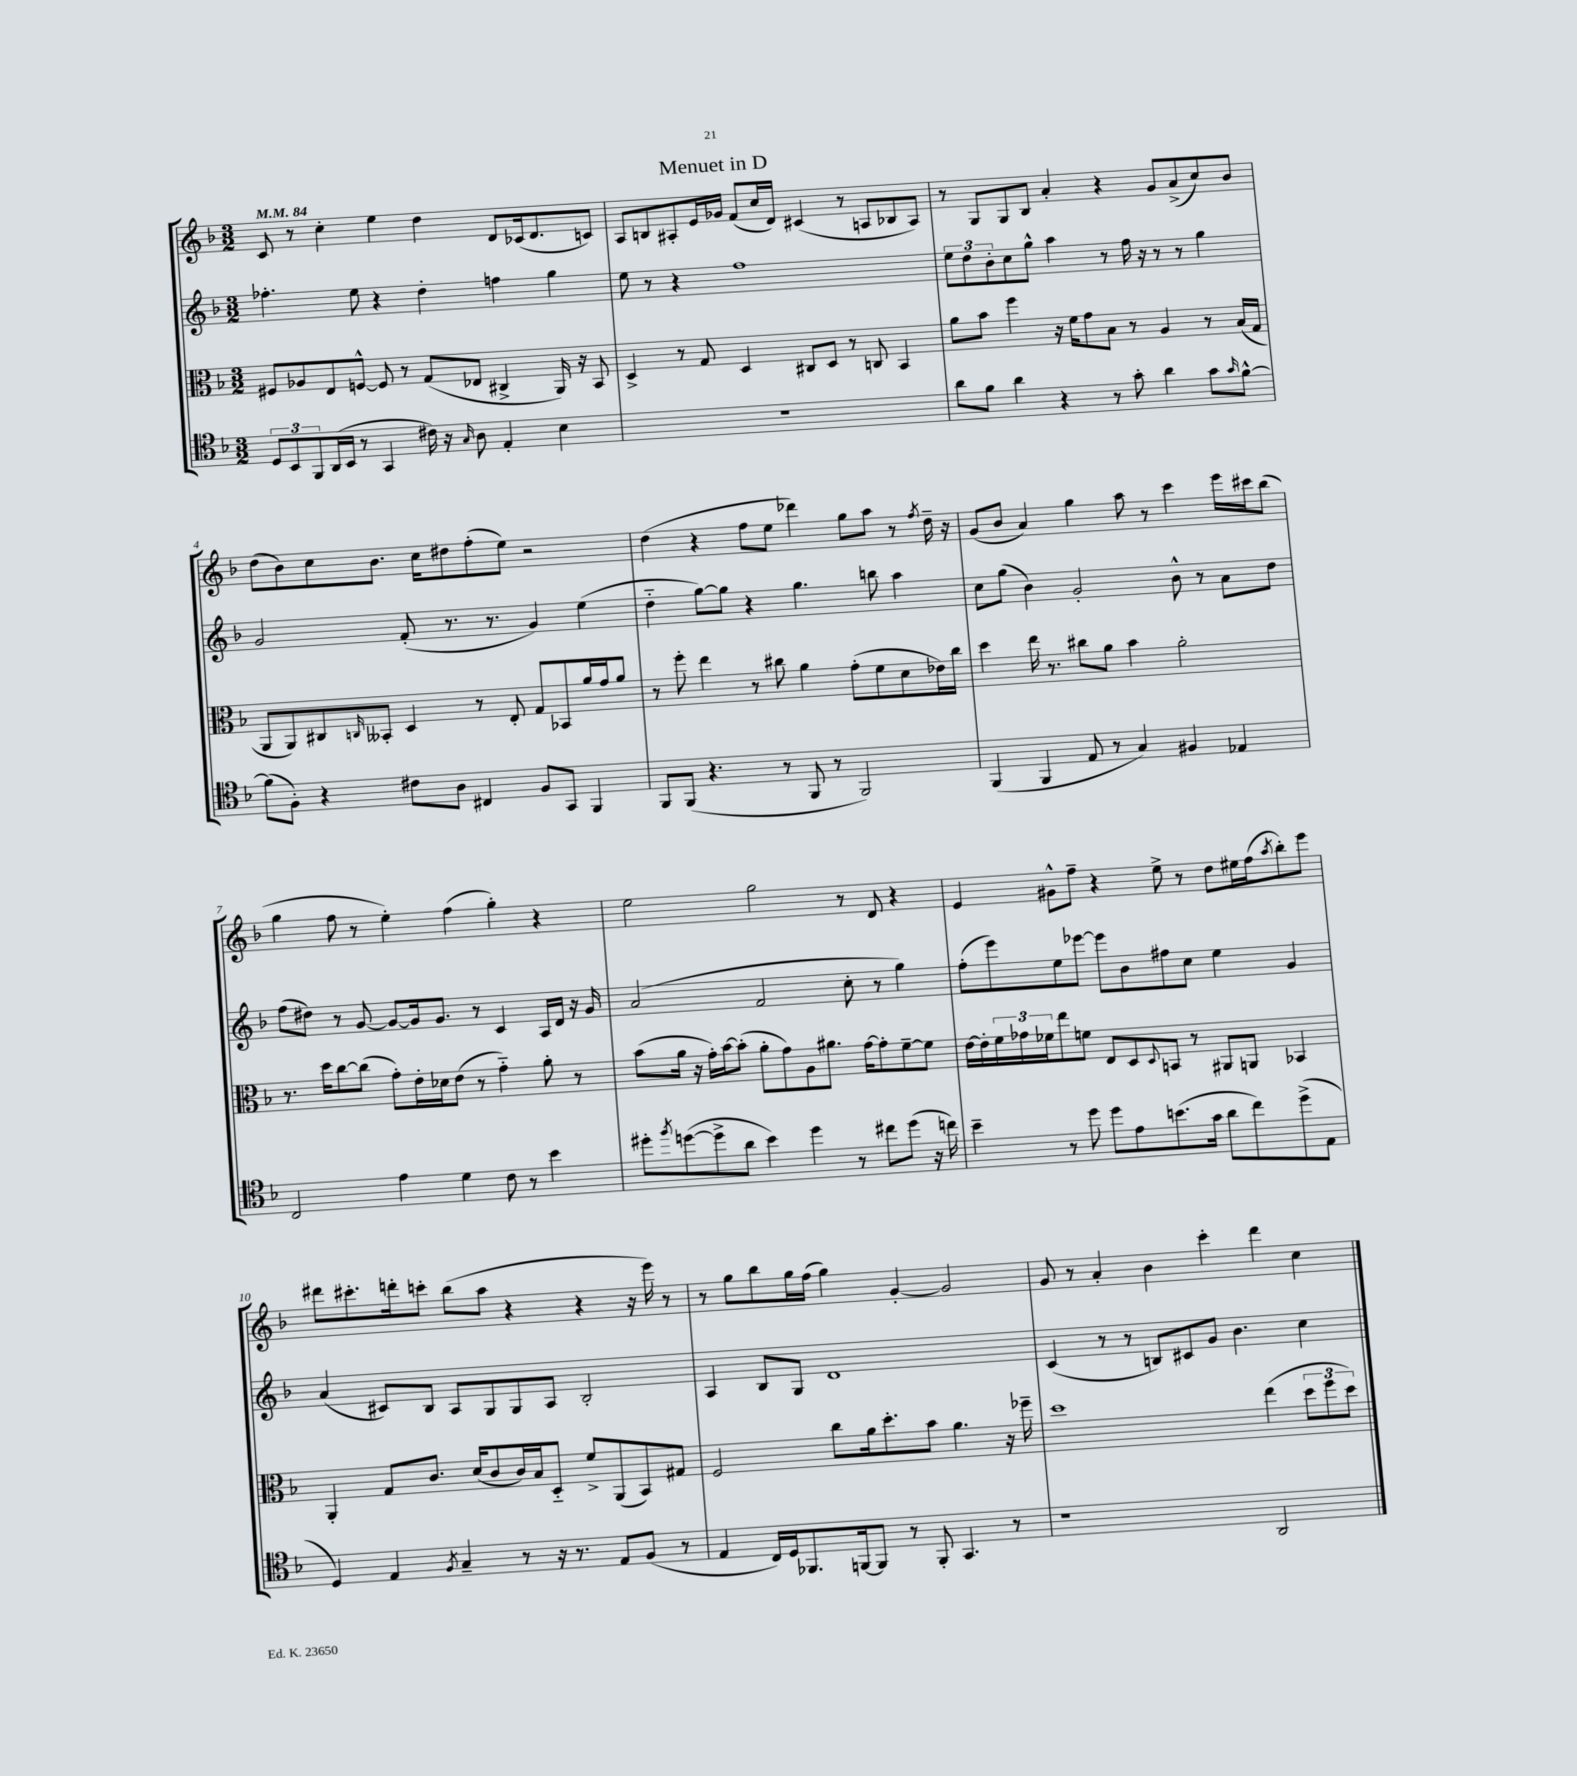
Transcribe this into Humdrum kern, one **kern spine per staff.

**kern	**kern	**kern	**kern
*staff4	*staff3	*staff2	*staff1
*clefC4	*clefC3	*clefG2	*clefG2
*k[b-]	*k[b-]	*k[b-]	*k[b-]
*M3/2	*M3/2	*M3/2	*M3/2
*MM84	*MM84	*MM84	*MM84
12D	8F#	4.ff-'	8c
12BB-	.	.	.
.	8A-	.	8r
12FF	.	.	.
(16AA	8E	.	4cc'
16BB-	.	.	.
8r	[8F^^	8ee	.
4GG	8F]	4r	4ee
.	8r	.	.
16c#)	(8G	4dd'	4dd
16r	.	.	.
16qqG	.	.	.
8A	8E-	.	.
4E'	4C#^	4ff	8d
.	.	.	(16c-
.	.	.	8.d
4B-	16AA)	4gg	.
.	16r	.	.
.	8BB-	.	8c)
=	=	=	=
1.r	4D^	8ee	8A
.	.	8r	8B
.	8r	4r	8A#'
.	8G	.	16e
.	.	.	16g-
.	4D	1ff	(8f
.	.	.	16cc
.	.	.	16d)
.	8C#	.	(4c#
.	8D	.	.
.	8r	.	8r
.	8C	.	8A
.	4BB-	.	8B-
.	.	.	8A)
=	=	=	=
8a	8a	12ee	8r
.	.	12dd	.
8f	8b-	.	8G
.	.	12b-'	.
4a	4ff	8cc	8G
.	.	8gg^^	8B-
4r	16r	4aa	4a'
.	16f	.	.
.	8g	.	.
8r	8B-	8r	4r
8g'	8r	16ff	.
.	.	16r	.
4a	4A	8r	8g
.	.	8r	(8a^
8g	8r	4gg	8cc)
16qqg	.	.	.
[8f^^	(16B-	.	8b-
.	16G	.	.
=	=	=	=
(8f]	8AA	2g	(8dd
8F')	8AA)	.	8b-)
4r	8C#	.	8cc
.	16qqC	.	.
.	8BB--'	.	8.b-
8c#	4D	(8f'	.
.	.	.	16cc
8A	.	8.r	8dd#
4C#	8r	.	(8ff'
.	.	8.r	.
.	8E'	.	8ee)
8F	8G	4g)	2r
8GG	8BB-	.	.
4FF	16a	(4ee	.
.	16g	.	.
.	8a	.	.
=	=	=	=
8FF	8r	4dd'~	(4dd
(8FF	8ff'	.	.
4.r	4ee	[8gg)	4r
.	.	8gg]	.
.	8r	4r	8ff
8r	8cc#	.	8ee
8FF	4a	4.gg	4ddd-)
8r	.	.	.
2FF)	(8g'	.	8gg
.	8f	8bb	8aa
.	8d	4aa	8r
.	.	.	8qff
.	16e-)	.	16dd~
.	16cc#	.	16r
=	=	=	=
(4FF	4dd	8cc	(8g
.	.	(8gg	8b-
4FF	16ee	4b-)	4a)
.	8.r	.	.
8E	8cc#	2g'	4gg
8r	8a	.	.
4G)	4b-	.	8aa
.	.	.	8r
4F#	2a'	8b-^^	4ccc
.	.	8r	.
4E-	.	8a	16eee
.	.	.	16ccc#
.	.	8dd	(8bb-
=	=	=	=
2C	8.r	(8ff	4gg
.	.	8dd#)	.
.	16dd	.	.
.	[8cc	8r	8ff
.	(8cc]	[8g	8r
4e	8g')	8g_	4ee')
.	16e'	16g]	.
.	16d-	8.g	.
4d	(8e	.	(4ff
.	8r	8r	.
8c	4g'~)	4c	4gg')
8r	.	.	.
4b-	8a'	16A	4r
.	.	16d	.
.	8r	16r	.
.	.	16g	.
=	=	=	=
8dd#'	(8b-	(2a	2ee
8qff	.	.	.
([8dd	16a	.	.
.	16r	.	.
8dd^]	16g')	.	.
.	[16b-	.	.
8a	(8b-']	.	.
4b-)	8a'	2f	2gg
.	8g)	.	.
4dd	8A	.	.
.	8.a#	.	.
8r	.	8cc'	8r
.	[16g	.	.
8cc#	8g']	8r	8d
(8dd	[8f~	4gg)	4r
16r	8f]	.	.
16cc)	.	.	.
=	=	=	=
4b-~	[16e	(8ff'	4e
.	16e']	.	.
.	24f	8eee)	.
.	24g-	.	.
.	24f-	.	.
8r	8ee	8ee	8g#^^
8dd	8f	[8eee-	8ff~
8dd	8E	8eee-]	4r
8e	8D	8b-	.
.	8qqD	.	.
(8.b	8BB	8ff#	8ee^
.	8r	8cc	8r
16g	.	.	.
8a	8AA#	4ee	8dd
8cc)	8AA	.	16ee#
.	.	.	(16ff
.	.	.	8qaa
(8dd^	4BB-	4g	8bb-')
8E	.	.	8eee
=	=	=	=
4D)	4AA'	(4a	8ddd#
.	.	.	8.ccc#'
4E	8G	8c#)	.
.	.	.	16ddd'
.	8.c	8B-	8ccc'
8qF	.	.	.
4G~	.	8A	(8bb-
.	(16d	.	.
.	8c	8G	8aa
8r	16c)	8G	4r
.	16B-	.	.
16r	8D'~	8A	.
8.r	.	.	.
.	8f^	2B-'	4r
8E	(8AA	.	.
(8F	8BB-)	.	16r
.	.	.	16eee)
8r	8G#	.	8r
=	=	=	=
4E	2F	4A	8r
.	.	.	8gg
16C)	.	8B-	8bb-
16D	.	.	.
8.FF-	.	8G	16gg
.	.	.	(16ff
.	8cc	1d	4gg)
[16FF	.	.	.
8FF]	16a	.	.
.	8.dd'	.	.
8r	.	.	[4g'
8FF'	8b-	.	.
4.GG	4.a	.	2g]
8r	16r	.	.
.	16ff-~	.	.
=	=	=	=
1r	1dd	(4c	8g
.	.	.	8r
.	.	8r	4a'
.	.	8r	.
.	.	8B)	4b-
.	.	8c#	.
.	.	8g	4ccc'
.	.	4.b-	.
2AA	(4ee	.	4ddd
.	12dd	4cc	4cc
.	12ff	.	.
.	12dd)	.	.
==	==	==	==
*-	*-	*-	*-
